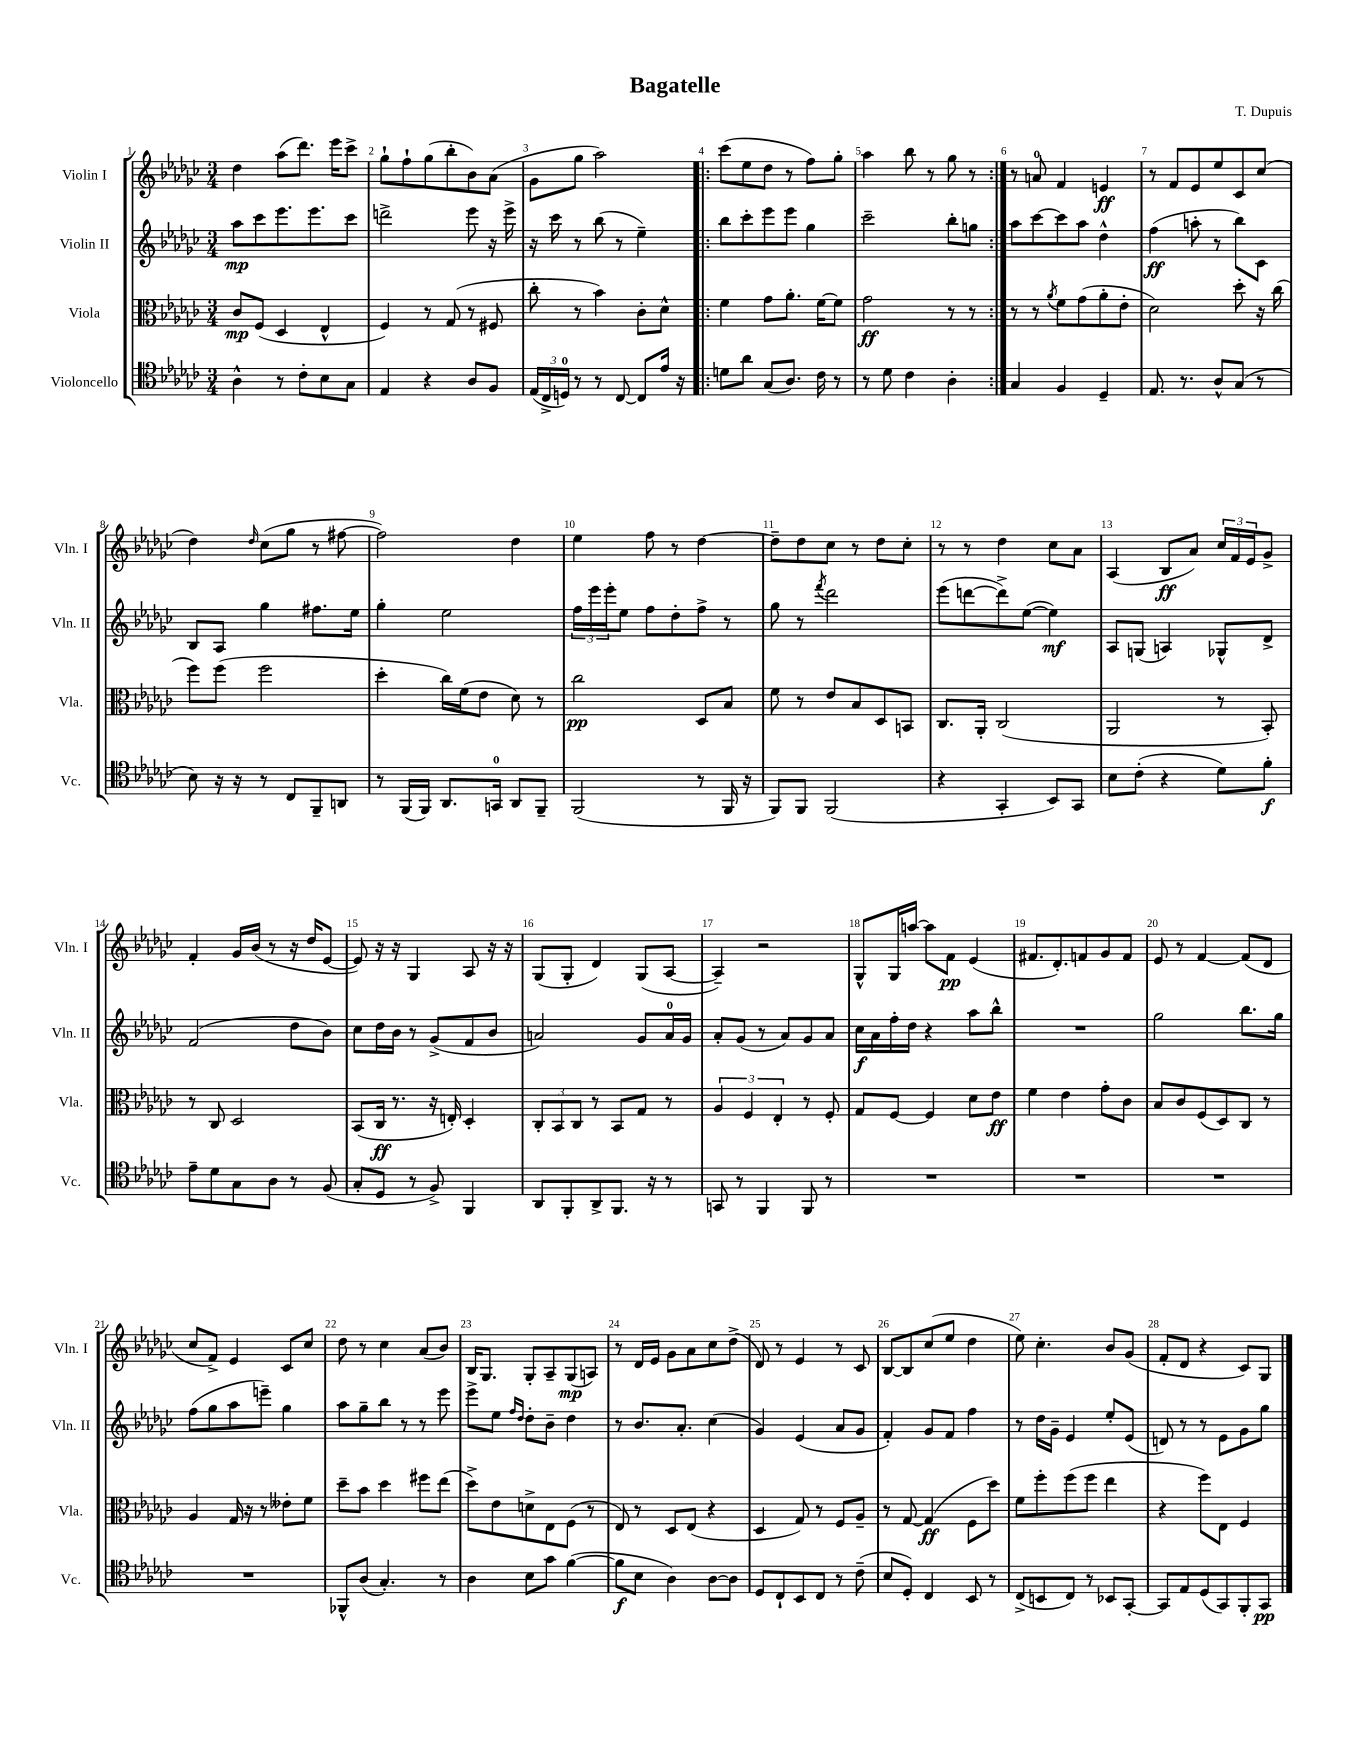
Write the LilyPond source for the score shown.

\header { title = "Bagatelle" composer = "T. Dupuis" }
<<
\new StaffGroup <<
\new Staff = "s0" \with { instrumentName = "Violin I" shortInstrumentName = "Vln. I" } {
    \clef treble \key ges \major \numericTimeSignature \time 3/4
    des''4 aes''8( des'''8.) ees'''16 ces'''8-> |
    ges''8-! f''8-! ges''8( bes''8-. bes'8) aes'8( |
    ges'8 ges''8 aes''2) |
    \repeat volta 2 { ces'''8( ees''8 des''8 r8 f''8) ges''8-. |
    aes''4 bes''8 r8 ges''8 r8 | }
    r8 a'8-0 f'4 e'4\ff |
    r8 f'8 ees'8 ees''8 ces'8 ces''8( |
    des''4) \grace { des''16 } ces''8( ges''8 r8 fis''8~ |
    fis''2) des''4 |
    ees''4 f''8 r8 des''4~ |
    des''8-- des''8 ces''8 r8 des''8 ces''8-. |
    r8 r8 des''4 ces''8 aes'8 |
    aes4( bes8\ff aes'8) \tuplet 3/2 { ces''16 f'16 ees'16 } ges'8-> |
    f'4-. ges'16 bes'16( r8 r16 des''16 ees'8~ |
    ees'8) r16 r16 ges4 aes8 r16 r16 |
    ges8( ges8-. des'4) ges8( aes8~ |
    aes4--) r2 |
    ges8-^ ges16 a''16~ a''8 f'8\pp ees'4( |
    fis'8. des'8.-.) f'8 ges'8 f'8 |
    ees'8 r8 f'4~ f'8( des'8 |
    ces''8 f'8->) ees'4 ces'8 ces''8 |
    des''8 r8 ces''4 aes'8( bes'8) |
    bes16 ges8. ges8-. aes8-- ges8\mp( a8) |
    r8 des'16 ees'16 ges'8 aes'8 ces''8 des''8->( |
    des'8) r8 ees'4 r8 ces'8 |
    bes8~ bes8 ces''8( ees''8 des''4 |
    ees''8) ces''4.-. bes'8 ges'8( |
    f'8-. des'8 r4 ces'8) ges8 \bar "|." |
}
\new Staff = "s1" \with { instrumentName = "Violin II" shortInstrumentName = "Vln. II" } {
    \clef treble \key ges \major \numericTimeSignature \time 3/4
    aes''8\mp ces'''8 ees'''8. ees'''8. ces'''8 |
    d'''2-> ees'''8 r16 ees'''16-> |
    r16 ces'''16 r8 bes''8( r8 ees''4--) |
    \repeat volta 2 { bes''8 ces'''8-. ees'''8 ees'''8 ges''4 |
    ces'''2-- bes''8-. g''8 | }
    aes''8 ces'''8~ ces'''8 aes''8 des''4-^ |
    f''4\ff( a''8-. r8 bes''8) ces'8 |
    bes8 aes8 ges''4 fis''8. ees''16 |
    ges''4-. ees''2 |
    \tuplet 3/2 { f''16 ees'''16 ees'''16-. } ees''8 f''8 des''8-. f''8-> r8 |
    ges''8 r8 \acciaccatura { f'''8 } des'''2 |
    ees'''8( d'''8~ d'''8->) ees''8~( ees''4\mf) |
    aes8 g8( a4) ges8-^ des'8-> |
    f'2( des''8 bes'8) |
    ces''8 des''16 bes'16 r8 ges'8->( f'8 bes'8 |
    a'2) ges'8 a'16-0 ges'16 |
    aes'8-. ges'8( r8 aes'8) ges'8 aes'8 |
    ces''16\f aes'16 f''16-. des''16 r4 aes''8 bes''8-^ |
    R2. |
    ges''2 bes''8. ges''16 |
    f''8( ges''8 aes''8 e'''8--) ges''4 |
    aes''8 ges''8-- bes''8 r8 r8 ees'''8 |
    ees'''8-> ees''8 \grace { f''16 des''16 } des''8-. bes'8-- des''4 |
    r8 bes'8. aes'8.-. ces''4( |
    ges'4) ees'4( aes'8 ges'8 |
    f'4-.) ges'8 f'8 f''4 |
    r8 des''16 ges'16-- ees'4 ees''8-. ees'8( |
    d'8) r8 r8 ees'8 ges'8 ges''8 \bar "|." |
}
\new Staff = "s2" \with { instrumentName = "Viola" shortInstrumentName = "Vla." } {
    \clef alto \key ges \major \numericTimeSignature \time 3/4
    ces'8\mp f8( des4 ees4-^ |
    f4) r8 ges8( r8 fis8 |
    ces''8-. r8 bes'4) ces'8-. des'8-^ |
    \repeat volta 2 { f'4 ges'8 aes'8.-. f'16~ f'8 |
    ges'2\ff r8 r8 | }
    r8 r8 \acciaccatura { aes'8 } f'8 ges'8( aes'8-. ees'8-. |
    des'2) des''8-. r16 ces''16( |
    f''8) f''8( f''2 |
    des''4-. ces''16) f'16( ees'8 des'8) r8 |
    ces''2\pp des8 bes8 |
    f'8 r8 ees'8 bes8 des8 b,8 |
    ces8. aes,16-. ces2( |
    aes,2 r8 bes,8-.) |
    r8 ces8 des2 |
    bes,8( ces16\ff r8. r16 e16-.) des4-. |
    \tuplet 3/2 { ces8-. bes,8 ces8 } r8 bes,8 ges8 r8 |
    \tuplet 3/2 { aes4 f4 ees4-. } r8 f8-. |
    ges8 f8~ f4 des'8 ees'8\ff |
    f'4 ees'4 ges'8-. ces'8 |
    bes8 ces'8 f8( des8) ces8 r8 |
    aes4 ges16 r16 r8 eeses'8-. f'8 |
    des''8-- bes'8 des''4 fis''8 ees''8( |
    des''8->) ees'8 d'8-> ees8 f8( r8 |
    ees8) r8 des8 ees8( r4 |
    des4 ges8) r8 f8 aes8-- |
    r8 ges8~ ges4\ff( f8 des''8) |
    f'8 f''8-. f''8( f''8 ees''4 |
    r4 f''8) ees8 f4 \bar "|." |
}
\new Staff = "s3" \with { instrumentName = "Violoncello" shortInstrumentName = "Vc." } {
    \clef tenor \key ges \major \numericTimeSignature \time 3/4
    aes4-^ r8 ces'8-. bes8 ges8 |
    ees4 r4 aes8 f8 |
    \tuplet 3/2 { ees16( ces16-> d16-0) } r8 r8 ces8~ ces8 ees'16 r16 |
    \repeat volta 2 { d'8 aes'8 ges8( aes8.) ces'16 r8 |
    r8 des'8 ces'4 aes4-. | }
    ges4 f4 des4-- |
    ees8. r8. aes8-^ ges8( r8 |
    bes8) r16 r16 r8 ces8 f,8-- a,8 |
    r8 f,16( f,16) aes,8. g,16-0 aes,8 f,8-- |
    f,2( r8 f,16 r16 |
    f,8) f,8 f,2( |
    r4 ges,4-. bes,8) ges,8 |
    bes8 ces'8-.( r4 des'8) f'8-.\f |
    ees'8-- des'8 ges8 aes8 r8 f8( |
    ges8-. des8 r8 f8->) f,4 |
    aes,8 f,8-. aes,8-> f,8. r16 r8 |
    g,8 r8 f,4 f,8 r8 |
    R2. |
    R2. |
    R2. |
    R2. |
    fes,8-^ aes8( ges4.-.) r8 |
    aes4 bes8 ges'8 f'4~( |
    f'8\f bes8 aes4) aes8~ aes8 |
    des8 ces8-! bes,8 ces8 r8 ces'8--( |
    bes8 des8-.) ces4 bes,8 r8 |
    ces8->( b,8 ces8) r8 bes,8 ges,8~-. |
    ges,8 ees8 des8( ges,8) f,8-. ges,8\pp \bar "|." |
}
>>
>>
\layout { \context { \Score \override BarNumber.break-visibility = ##(#f #t #t) barNumberVisibility = #all-bar-numbers-visible } }
